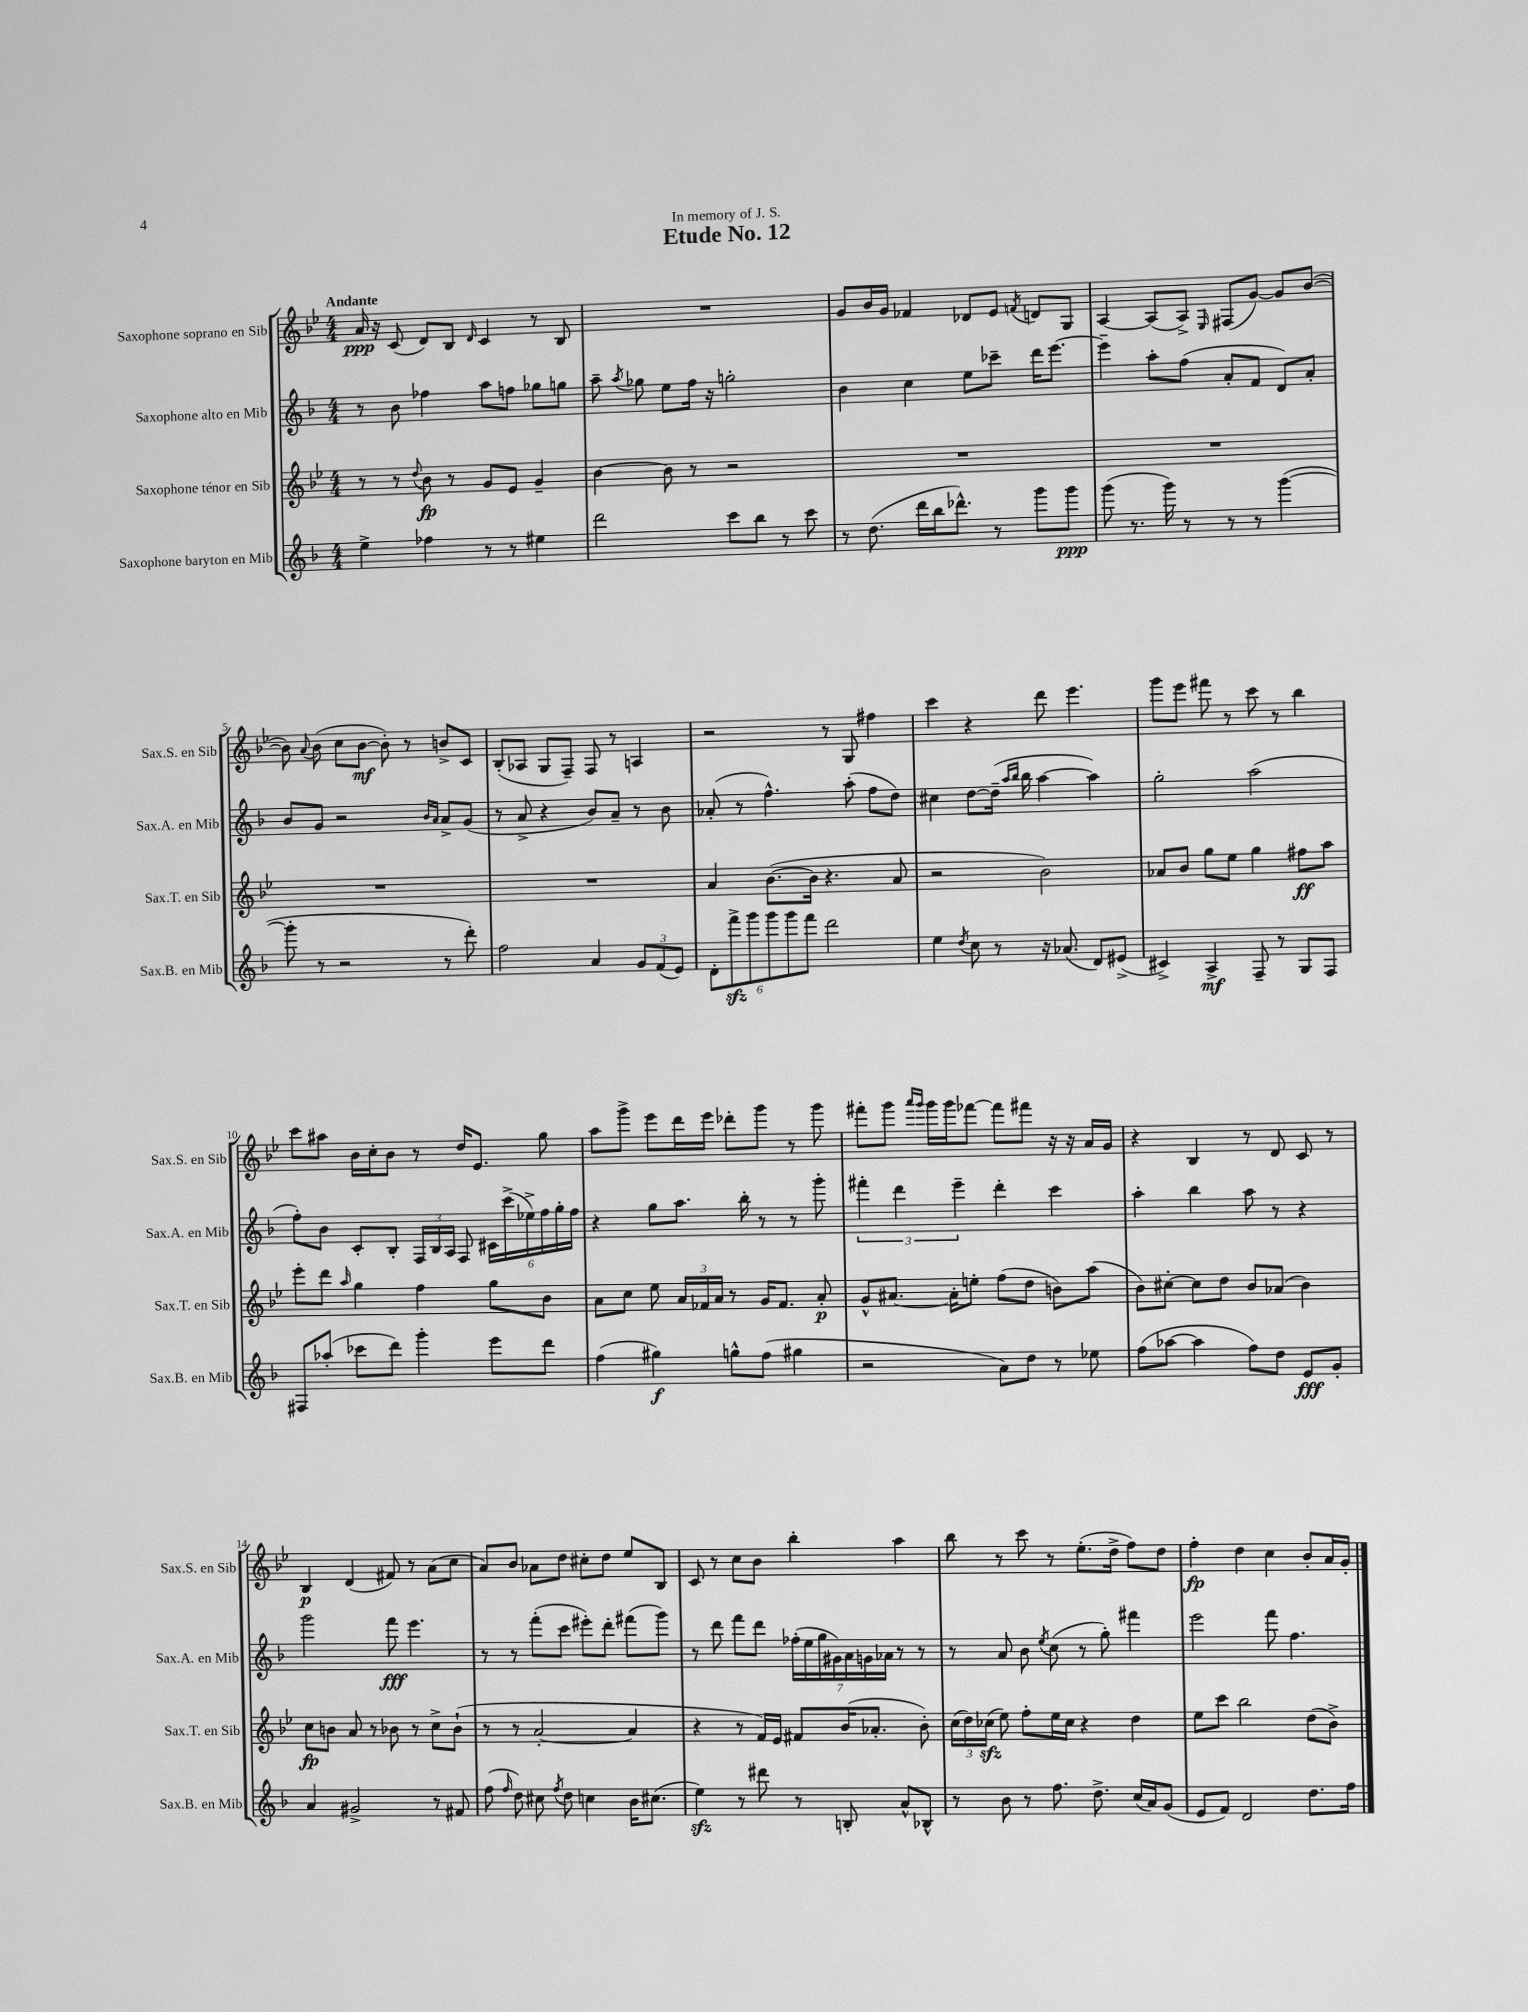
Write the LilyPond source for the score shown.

\header { title = "Etude No. 12" dedication = "In memory of J. S." }
<<
\new StaffGroup <<
\new Staff = "s0" \with { instrumentName = "Saxophone soprano en Sib" shortInstrumentName = "Sax.S. en Sib" } {
    \clef treble \key bes \major \numericTimeSignature \time 4/4 \tempo "Andante"
    \autoBeamOff a'16\ppp r16 c'8( d'8[) bes8] \grace { d'16 } c'4 r8 bes8 |
    R1 |
    g'8[ bes'16 g'16] fes'4 des'8[ ees'8] \acciaccatura { f'8 } d'8[ g8] |
    a4~ a8[( a8]->) \grace { ees16 } fis8[( g'8]~) g'8[ bes'8]~( |
    bes'8) \appoggiatura { a'8 } bes'8( c''8[ bes'8]~\mf bes'8-.) r8 b'8[-> c'8] |
    bes8[-.( aes8] g8[ f8]--) f8 r8 a4 |
    r2 r8 g8 fis''4 |
    c'''4 r4 d'''8 ees'''4. |
    g'''8[ ees'''8] fis'''8 r8 c'''8 r8 bes''4 |
    c'''8[ ais''8] bes'16[ c''16-. bes'8] r8 d''16[ ees'8.] g''8 |
    a''8[ g'''8]-> ees'''8[ d'''16 ees'''16] des'''8[-. g'''8] r8 g'''8 |
    fis'''8[-. g'''8] \grace { a'''16[ g'''16] } g'''16[ g'''16 fes'''8]~ fes'''8[ fis'''8] r16 r16 a'16[ g'16] |
    r4 bes4 r8 d'8 c'8 r8 |
    bes4\p d'4( fis'8) r8 a'8[( c''8] |
    a'8[) bes'8] aes'8[ d''8] cis''8[-. d''8] ees''8[ bes8] |
    c'8 r8 c''8[ bes'8] bes''4-. a''4 |
    bes''8 r8 c'''8 r8 ees''8.[-.( d''16]-> f''8[) d''8] |
    f''4-.\fp d''4 c''4 bes'8[-. a'16 g'16]-. \bar "|." |
}
\new Staff = "s1" \with { instrumentName = "Saxophone alto en Mib" shortInstrumentName = "Sax.A. en Mib" } {
    \clef treble \key f \major \numericTimeSignature \time 4/4
    \autoBeamOff r8 bes'8 fes''4 a''8[ f''8] ges''8[ g''8] |
    a''8-- \acciaccatura { a''8 } ges''8 e''8[ f''16] r16 g''2-. |
    bes'4 c''4 e''8[ ces'''8]-- d'''16[ e'''8.]~ |
    e'''4-- a''8[-. f''8]( a'8[-. f'8] d'8[) a'8]-. |
    bes'8[ g'8] r2 \grace { bes'16[ a'16] } a'8[-> g'8]( |
    r8 a'8-> r4 bes'8[) a'8]-- r8 bes'8 |
    aes'8-.( r8 f''4.-^) a''8-.( f''8[ d''8]) |
    cis''4 d''8[~ d''16]--( \grace { a''16[ bes''16] } bes''16 a''4~ a''4) |
    g''2-. a''2( |
    f''8[-.) bes'8] c'8[-. bes8]-. \tuplet 3/2 { f16[ bes16 a16] } f8 \tuplet 6/4 { cis'16[ c'''16->( ees''16->) f''16 g''16-. f''16] } |
    r4 g''8[ a''8.] bes''16-. r8 r8 g'''8-. |
    \tuplet 3/2 { fis'''4-. d'''4 e'''4-- } d'''4-. c'''4 |
    a''4-. bes''4 a''8 r8 r4 |
    g'''2 f'''8\fff e'''4. |
    r8 r8 f'''8[-.( c'''8] eis'''8[-.) d'''8]-. fis'''8[( g'''8]) |
    r8 d'''8 f'''8[ d'''8] \tuplet 7/4 { fes''16[-.( e''16 g''16 gis'16) a'16 g'16 aes'16] } r8 r8 |
    r8 a'8 bes'8 \acciaccatura { e''8 } c''8( r8 g''8-.) fis'''4 |
    e'''2 f'''8 f''4. \bar "|." |
}
\new Staff = "s2" \with { instrumentName = "Saxophone ténor en Sib" shortInstrumentName = "Sax.T. en Sib" } {
    \clef treble \key bes \major \numericTimeSignature \time 4/4
    \autoBeamOff r8 r8 \appoggiatura { d''8 } bes'8\fp r8 g'8[ ees'8] g'4-- |
    bes'4~ bes'8 r8 r2 |
    R1 |
    R1 |
    R1 |
    R1 |
    a'4 bes'8.[~( bes'16] r4. a'8 |
    r2 bes'2) |
    aes'8[ bes'8] g''8[ ees''8] g''4 fis''8[\ff a''8] |
    ees'''8[-. d'''8] \grace { a''16 } g''4 f''4 g''8[ bes'8] |
    a'8[ c''8] ees''8 \tuplet 3/2 { a'16[ fes'16 a'16] } r8 g'16[ fes'8.] a'8-.\p |
    g'8[-^ ais'8.]~ ais'16[-. e''8]-. f''8[( d''8] b'8[) a''8]( |
    bes'8[) cis''8]~-. cis''8[ d''8] bes'8[ aes'8]( bes'4) |
    c''8[\fp b'8] a'8 r8 bes'8 r8 c''8[-> bes'8]-!( |
    r8 r8 a'2~-. a'4 |
    r4 r8 f'16[) ees'16] fis'8[ bes'16( aes'8.]-. bes'8-.) |
    \tuplet 3/2 { c''16[( d''16) ces''16]\sfz( } ees''8) f''8[-. ees''16 ces''16] r4 d''4 |
    ees''8[ c'''8] bes''2 d''8[( bes'8]->) \bar "|." |
}
\new Staff = "s3" \with { instrumentName = "Saxophone baryton en Mib" shortInstrumentName = "Sax.B. en Mib" } {
    \clef treble \key f \major \numericTimeSignature \time 4/4
    \autoBeamOff e''4-> fes''4 r8 r8 eis''4 |
    d'''2 c'''8[ bes''8] r8 c'''8 |
    r8 d''8.( d'''16[ bes''16 des'''8.]-^) r8 g'''8[ g'''8]\ppp |
    g'''8( r8. g'''16) r8 r8 r8 g'''4~( |
    g'''8-. r8 r2 r8 d'''8-.) |
    f''2 a'4 \tuplet 3/2 { g'8[ f'8( e'8]) } |
    \tuplet 6/4 { d'8[-. f'''8->\sfz g'''8 g'''8 g'''8 f'''8] } d'''2 |
    e''4 \acciaccatura { d''8 } c''8 r8 r16 aes'8.( d'8[) eis'8]->( |
    cis'4->) a4->\mf f8-- r8 g8[ f8] |
    fis8[ aes''8]-.( ces'''8[ d'''8]) g'''4-. e'''8[ d'''8] |
    f''4( gis''4\f) g''8[-^ f''8]( gis''4 |
    r2 a'8[) d''8] r8 ees''8 |
    f''8[( aes''8]~ aes''4 f''8[) d''8] e'8[\fff g'8]-. |
    a'4 gis'2-> r8 fis'8 |
    f''8( \grace { f''16 } d''8) cis''8 \acciaccatura { f''8 } d''8 c''4 bes'16[ cis''8.]( |
    e''4\sfz) r8 dis'''8 r8 b8-. a'8[-^ bes8]-^ |
    r8 bes'8 r8 f''8. d''8.-> c''16[( a'16) g'8]( |
    e'8[ f'8]) d'2 d''8.[ f''16] \bar "|." |
}
>>
>>
